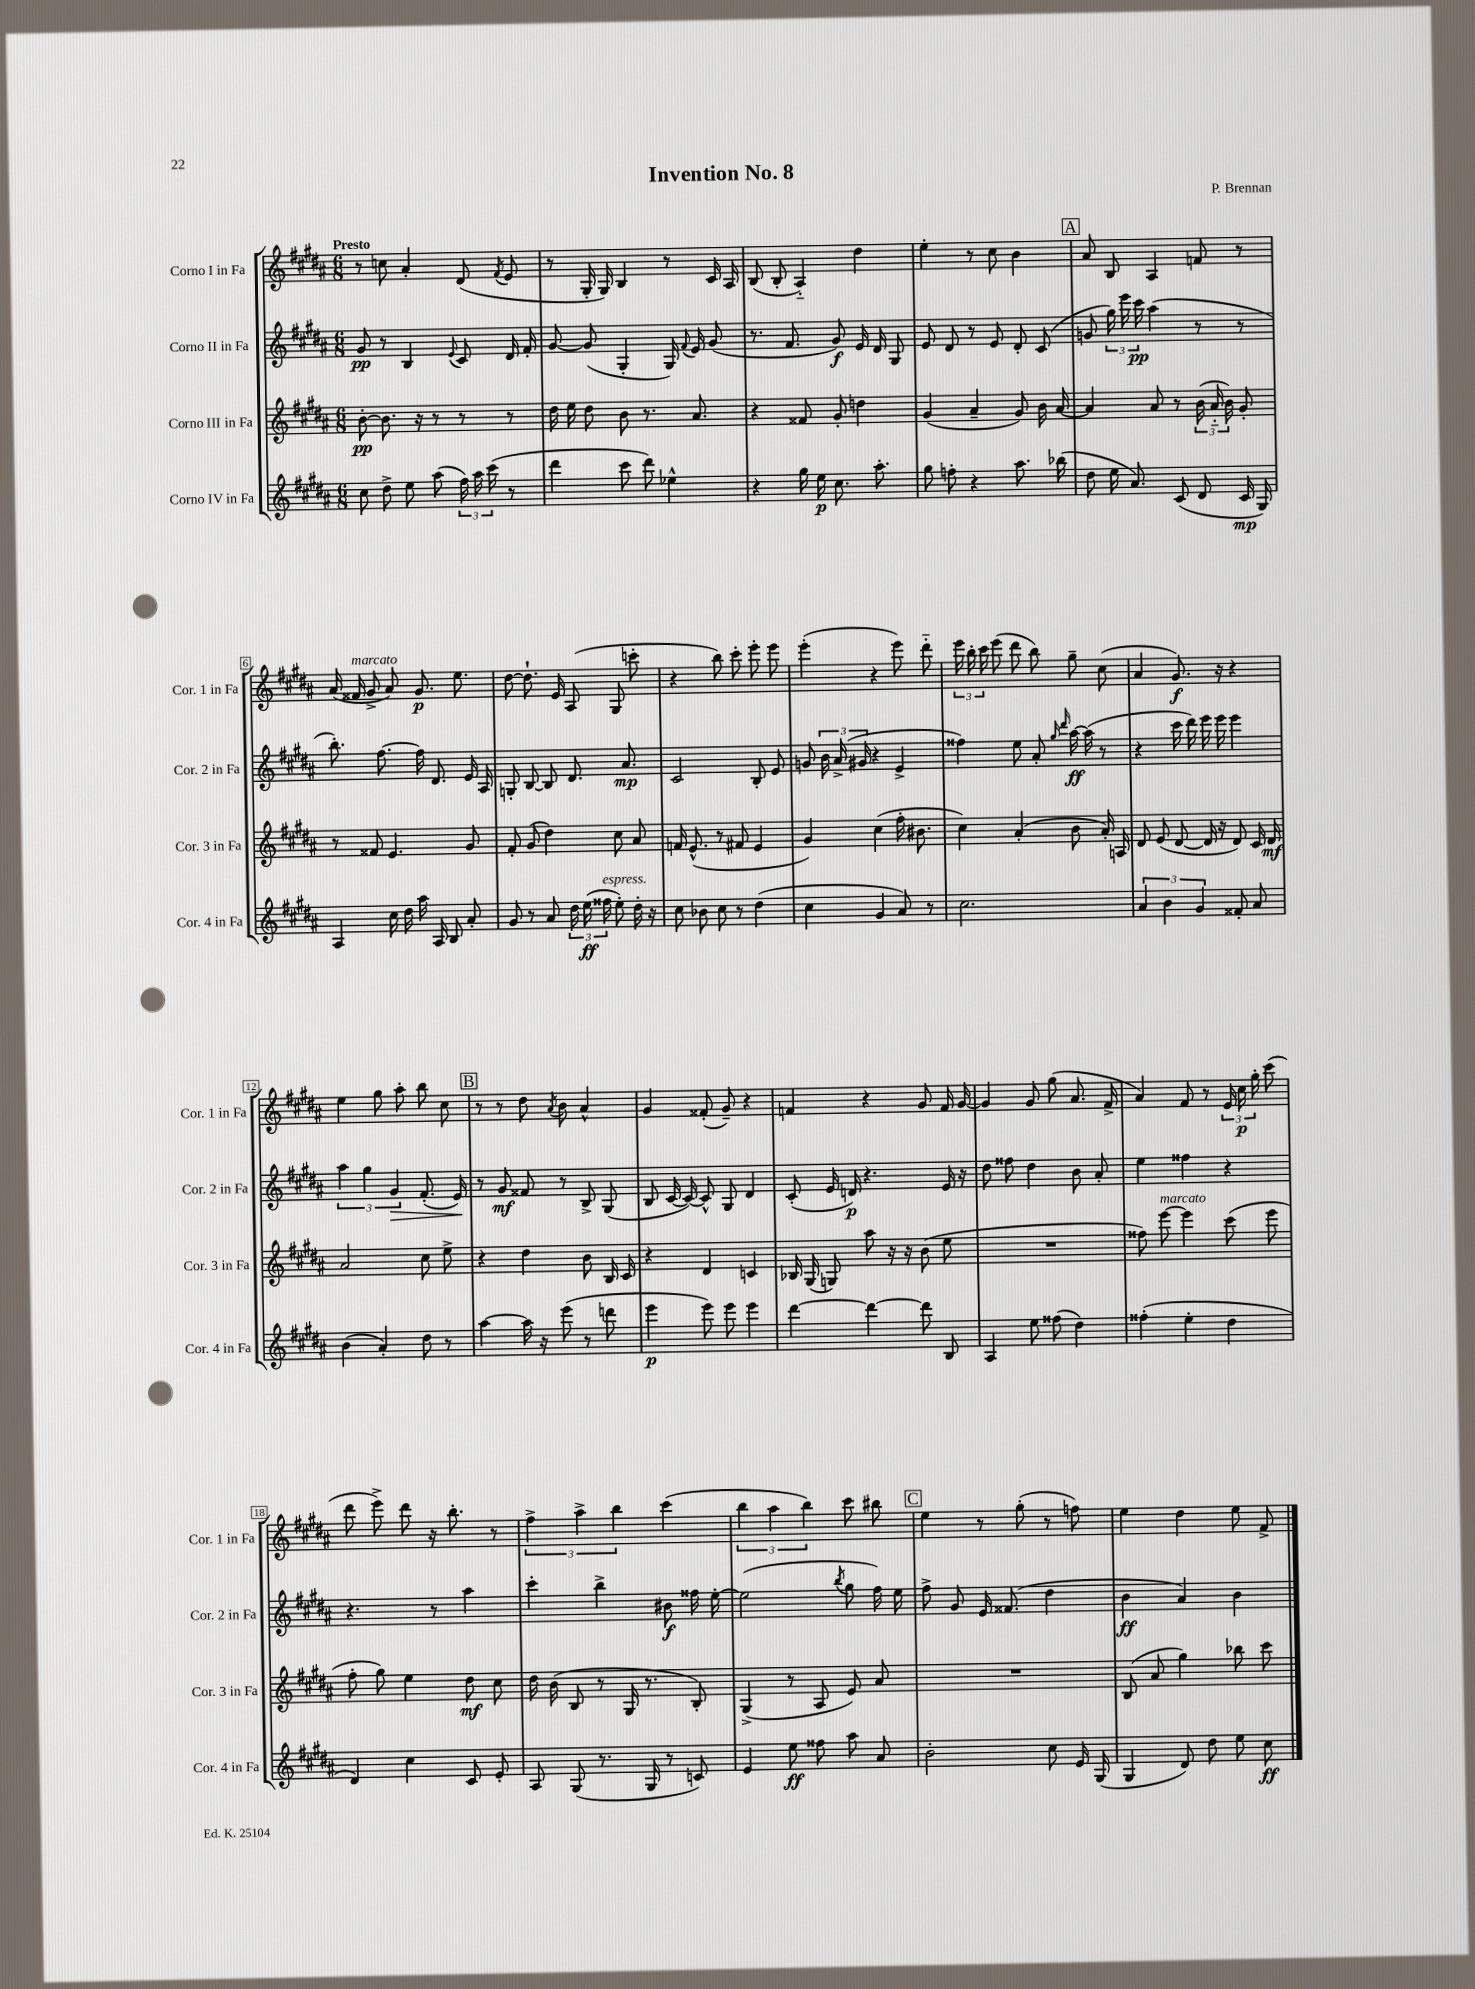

**kern	**kern	**kern	**kern
*staff4	*staff3	*staff2	*staff1
*clefG2	*clefG2	*clefG2	*clefG2
*k[f#c#g#d#a#]	*k[f#c#g#d#a#]	*k[f#c#g#d#a#]	*k[f#c#g#d#a#]
*M6/8	*M6/8	*M6/8	*M6/8
8cc#\	[8b'\	8g#/	8r
8dd#^\	8.b\]	8r	8cc\
8ee\	.	4B/	4a#'/
.	16r	.	.
(8aa#\	8r	.	.
.	.	8qqe/	.
24ff#\)	8r	8c#/	(8d#/
24aa#\	.	.	.
(24ccc#\	.	.	.
.	.	.	8qf#/
8r	8r	16d#/	8e/
.	.	16f#'/	.
=	=	=	=
4ddd#\	16dd#\	[8g#/	8r
.	16ee\	.	.
.	8dd#\	(8g#/]	16G#'/
.	.	.	16G#/)
8ccc#\	8b\	4G#'/	4B/
8ddd#\)	8.r	.	.
4ee-^^\	.	16G#/)	8r
.	.	8qqf#/	.
.	8.a#/	16e/	.
.	.	(8g#/	16c#/
.	.	.	16A#/
=	=	=	=
4r	4r	8.r	(8B/
.	.	.	8B'/
.	.	8.f#/	.
16gg#\	8f##/	.	4A#'~/)
16ee\	.	.	.
8.cc#\	8g#'/	8g#/)	.
.	4dd\	16e/	4dd#\
8.aa#'\	.	16d#/	.
.	.	8G#/	.
=	=	=	=
8gg#\	(4g#/	8e/	4ee'\
8ff'\	.	8d#/	.
4r	4a#~/	8r	8r
.	.	8e/	8cc#\
8.aa#\	8g#/)	8d#'/	4b\
.	16b\	(8c#/	.
(16bb-\	[16a#/	.	.
=	=	=	=
8dd#\	4a#/]	8g/	8a#/
16ee\	.	24gg#\)	8B/
.	.	24eee\	.
8.a#/)	.	.	.
.	.	24ccc#\	.
.	8a#/	(4aa#\	4A#/
(8c#/	8r	.	.
8d#/	(24b\	8r	8f/
.	24a#'~/	.	.
.	24b\)	.	.
16c#/	8g#'/	8r	8r
16G#/)	.	.	.
=	=	=	=
4A#/	8r	8.bb'\)	(16a#/
.	.	.	16f##/
.	8f##/	.	8g#^/
.	.	[8.ff#\	.
16cc#\	4.e/	.	8a#/)
16dd#\	.	.	.
16aa#\	.	16ff#\]	8.g#/
16A#/	.	8.d#/	.
8B/	.	.	.
.	.	.	8.ee\
8a#'/	8g#/	16e/	.
.	.	16A#/	.
=	=	=	=
8g#/	8f#'/	8G'/	[8dd#\
8r	(8g#/	[8B/	8.dd#`\]
8a#/	4dd#\)	8B/]	.
.	.	.	16e/
24dd#\	.	8.d#/	(8A#/
(24ee\	.	.	.
24ff##\	.	.	.
8ee'\)	8cc#\	.	8G#/
.	.	8.a#/	.
16dd#'\	8a#/	.	8ccc'\
16r	.	.	.
=	=	=	=
8cc#\	16f/	2c#/	4r
.	(8.e^^/	.	.
8b-\	.	.	.
8cc#\	8r	.	8bb\)
8r	8f#/	.	8ccc#'\
(4dd#\	4e/	8B'/	8eee'\
.	.	8e/	8eee\
=	=	=	=
4cc#\	4g#/)	8g/	(4eee'\
.	.	24b\	.
.	.	(24a#^/	.
.	.	24g#/	.
4g#/	(4cc#\	4r	4r
8a#/)	16ff#'\	4e^/	8eee\)
.	8.b#\	.	.
8r	.	.	8ddd#'~\
=	=	=	=
2.cc#\	4cc#\)	4ff##\)	24eee\
.	.	.	24bb'\
.	.	.	24ccc#\
.	.	.	(8eee\
.	(4a#'/	8ee\	8ddd#\
.	.	8a#'/	8bb\)
.	.	16qqgg#/	.
.	.	16qqddd#/	.
.	8b\	[16aa#\	8gg#~\
.	.	(16aa#\]	.
.	16a#'/)	8r	(8cc#\
.	16A/	.	.
=	=	=	=
6a#/	8d#/	4r	4a#/
.	(8e/	.	.
6b\	.	.	.
.	[8d#/	16ccc#\	8.g#/)
.	.	16ddd#\)	.
6g#/	.	.	.
.	16d#/]	16eee\	.
.	16r	16eee\	16r
8f##'/	8d#/)	4eee\	4r
8a#/	16c#/	.	.
.	16d#/	.	.
=	=	=	=
(4b\	2a#/	6aa#\	4ee\
.	.	6gg#\	.
4a#'/)	.	.	8gg#\
.	.	6g#/	.
.	.	.	8aa#'\
8dd#\	8cc#\	(8.f#'/	8bb\
8r	8ee^\	.	8cc#\
.	.	16e/)	.
=	=	=	=
[4aa#\	4r	8r	8r
.	.	8g#/	8r
16aa#\]	4dd#\	8f##/	8dd#\
16r	.	.	.
.	.	.	8qa#/
(8eee\	.	8r	8b\
8r	8b\	8B^/	4a#^^/
8ddd\	16B/	(8G#/	.
.	16c#/	.	.
=	=	=	=
4eee\	4r	8B/	4g#/
.	.	[16c#/	.
.	.	16c#/_)	.
8eee\)	4d#/	8c#^^/]	(8f##'/
8eee\	.	8G#/	8g#~/)
4eee\	4c/	4d#/	4r
=	=	=	=
[4ddd#\	16B-/	(8c#'/	4f/
.	(16G#/	.	.
.	8G/)	16e/	.
.	.	16d/)	.
4ddd#\_	8aa#\	4.r	4r
.	16r	.	.
.	16r	.	.
8ddd#\]	(8b\	.	8g#/
8B/	8ee\	16e/	16f/
.	.	16r	[16g#/
=	=	=	=
4A#/	2.r	8dd#\	4g#/]
.	.	8ff##\	.
8ee\	.	4dd#\	8g#/
(8ff##\	.	.	(8gg#\
4dd#\)	.	8b\	8.a#/
.	.	8a#'/	.
.	.	.	16f#^/
=	=	=	=
(4ff##'\	8ff##\)	4ee\	4a#/)
.	[8eee\	.	.
4ee'\	4eee\]	4ff##\	8f#/
.	.	.	8r
4dd#\	(8ccc#\	4r	24e/
.	.	.	24cc#\
.	.	.	24gg#'\
.	8eee\	.	(8ccc#\
=	=	=	=
4d#/)	8ff#'\	4.r	8ddd#\
.	8gg#\)	.	8eee^\)
4cc#\	4ee\	.	8ddd#\
.	.	8r	16r
.	.	.	8.bb'\
8c#/	8dd#\	4aa#\	.
8e'/	8cc#\	.	8r
=	=	=	=
8A#/	16dd#\	4ccc#'\	6ff#^\
.	(16b\	.	.
(8G#/	8B/	.	.
.	.	.	6aa#^\
8.r	8r	4bb^\	.
.	.	.	6bb\
.	16G#/	.	.
16G#/	8.r	.	.
8r	.	8b#\	(4ccc#\
8c/)	8B'/)	16ff##\	.
.	.	[16ee'\	.
=	=	=	=
4e/	(4G#^/	(2ee\]	6bb\
.	.	.	6aa#\
8ee\	8r	.	.
.	.	.	6bb\)
8ff##\	8A#/	.	.
.	.	8qbb/	.
8aa#\	8e/)	8gg#\	8ccc#\
8a#/	8a#/	16ff#\)	8bb#\
.	.	16ee\	.
=	=	=	=
2b'\	2.r	8ff#^\	4ee\
.	.	8g#/	.
.	.	16e/	8r
.	.	(8.f##/	.
.	.	.	(8gg#'\
8cc#\	.	4dd#\	8r
16e/	.	.	8ff\)
(16G#/	.	.	.
=	=	=	=
4G#/	(8B/	4b\	4ee\
.	8a#/	.	.
8d#/)	4gg#\)	4a#/)	4dd#\
8dd#\	.	.	.
8ee\	8bb-\	4b\	8ee\
8cc#\	8ccc#\	.	8f#^/
==	==	==	==
*-	*-	*-	*-
